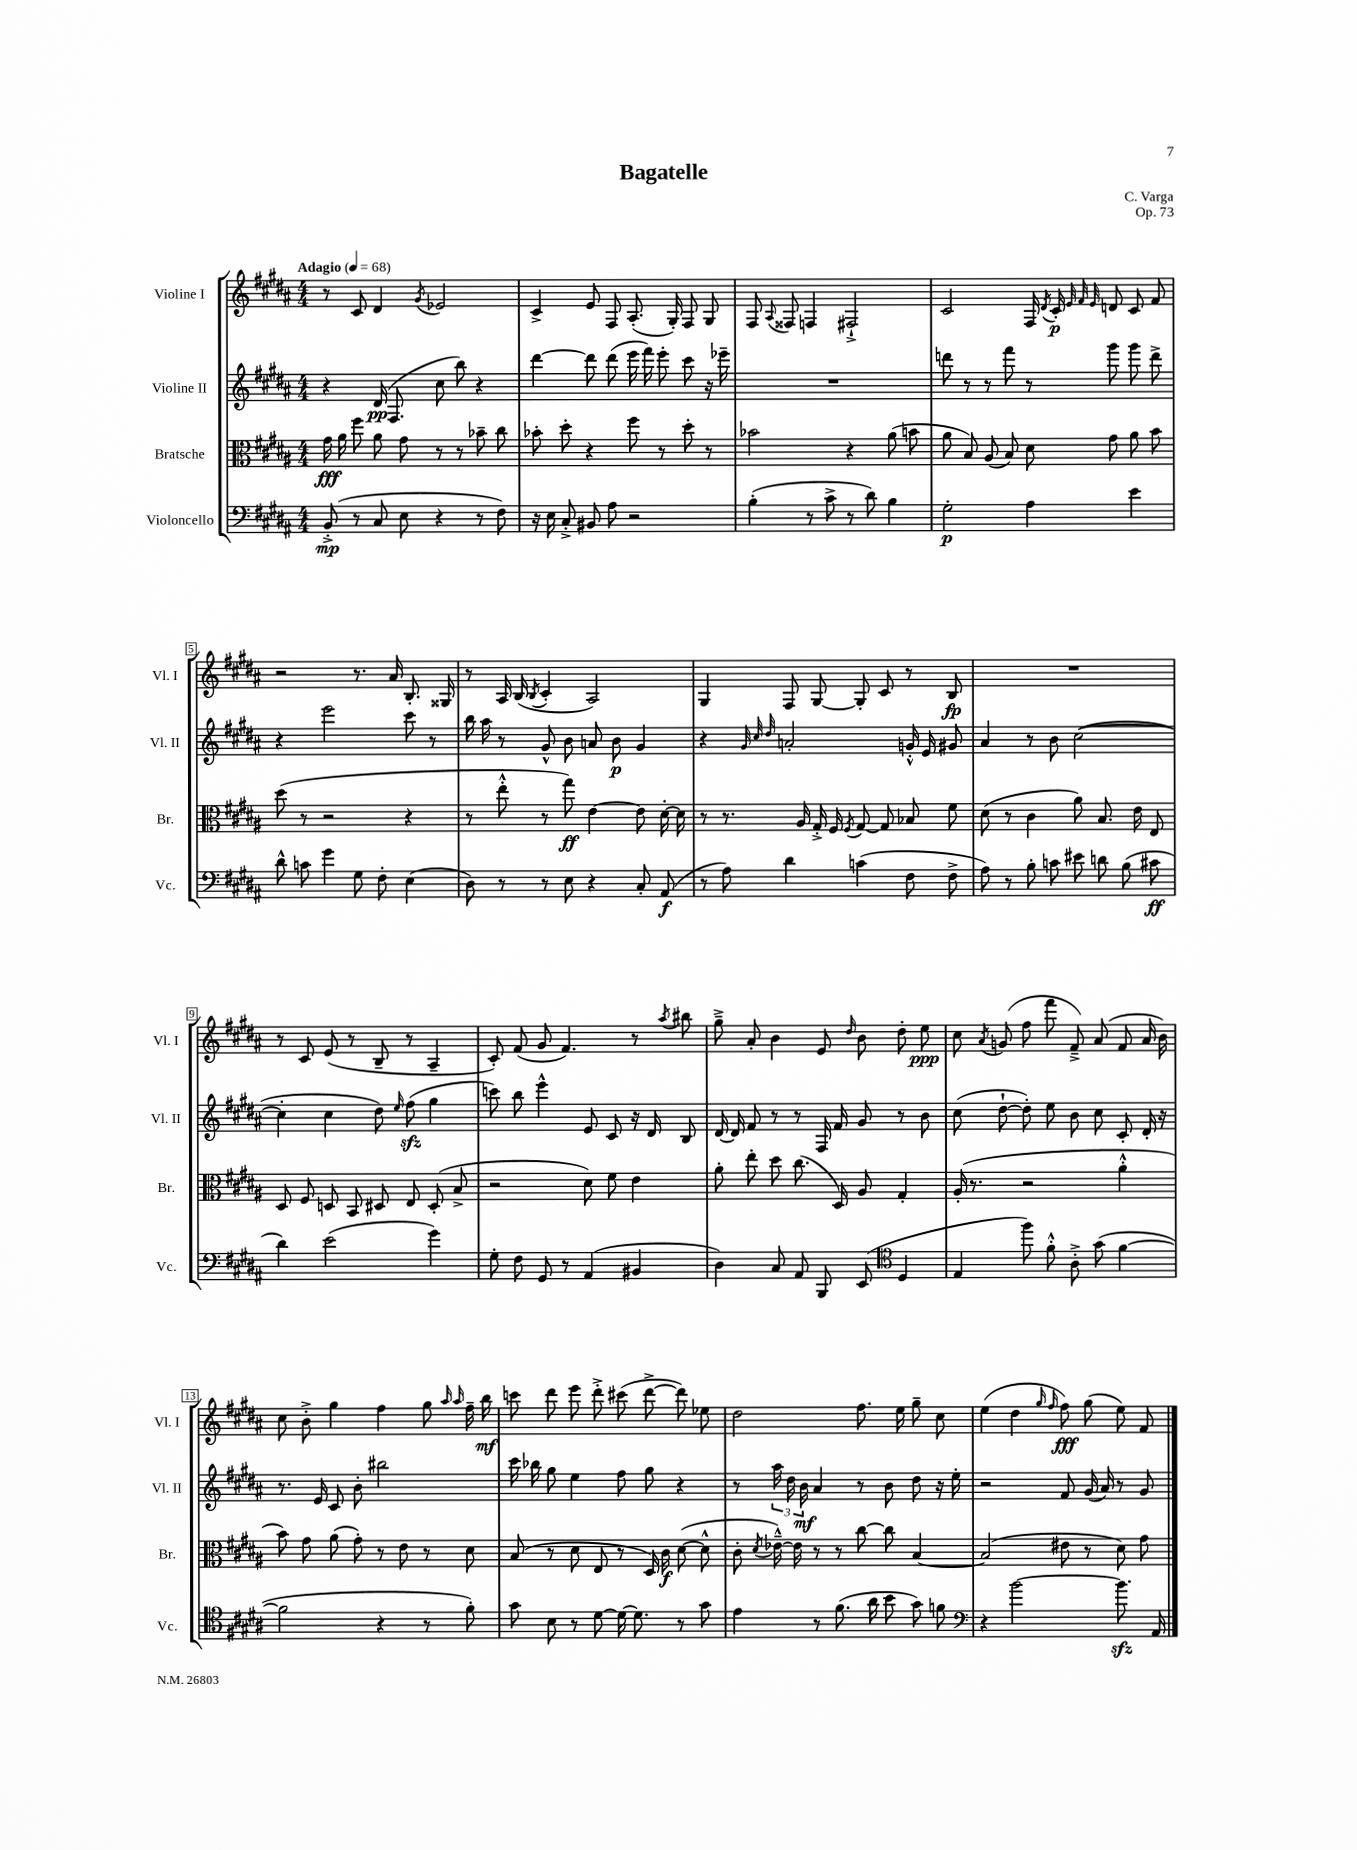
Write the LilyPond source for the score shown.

\header { title = "Bagatelle" composer = "C. Varga" opus = "Op. 73" }
<<
\new StaffGroup <<
\new Staff = "s0" \with { instrumentName = "Violine I" shortInstrumentName = "Vl. I" } {
    \clef treble \key b \major \numericTimeSignature \time 4/4 \tempo "Adagio" 4 = 68
    \autoBeamOff r8 cis'8 dis'4 \acciaccatura { gis'8 } ees'2 |
    cis'4-> e'8 fis8 ais8.-.( gis16-.) fis8 gis8 |
    fis8 \appoggiatura { ais8 } fisis8 f4 fis2-!-> |
    cis'2 fis16 \acciaccatura { dis'8 } cis'16-.\p \grace { e'32 fis'32 e'32 } d'8 cis'8 fis'8 |
    r2 r8. ais'16 b8.-. gisis16 |
    r8 ais16 b16( \acciaccatura { b8 } cis'4-. ais2) |
    gis4 fis8 gis8~ gis8-. cis'8 r8 b8\fp |
    R1 |
    r8 cis'8 e'8( r8 b8-- r8 ais4-- |
    cis'8-.) fis'8( gis'8 fis'4.) r8 \acciaccatura { ais''8 } bis''8 |
    gis''8---> ais'8-. b'4 e'8 \grace { dis''16 } b'8 dis''8-. e''8\ppp |
    cis''8 \acciaccatura { ais'8 } g'8( fis''8 fis'''8 fis'8--->) ais'8( fis'8 ais'16 b'16) |
    cis''8 b'8-.-> gis''4 fis''4 gis''8 \grace { ais''16 ais''16 } fis''16-- b''16\mf |
    c'''8 dis'''8 e'''8 dis'''8-.-> cis'''8( dis'''8~-> dis'''8) ees''8 |
    dis''2 fis''8. e''16 gis''8-- cis''8 |
    e''4( dis''4 \grace { gis''16 fis''16 } fis''8\fff) gis''8( e''8) fis'8 \bar "|." |
}
\new Staff = "s1" \with { instrumentName = "Violine II" shortInstrumentName = "Vl. II" } {
    \clef treble \key b \major \numericTimeSignature \time 4/4
    \autoBeamOff r4 dis'16\pp( fis8. cis''8 b''8) r4 |
    dis'''4~ dis'''8 dis'''8( e'''16 fis'''16) e'''8-. cis'''8 r16 ees'''16-- |
    R1 |
    d'''8 r8 r8 fis'''8 r8 gis'''8 gis'''8 d'''8-> |
    r4 e'''2 cis'''8 r8 |
    b''16 ais''16 r8 gis'8-^ b'8 a'8 b'8\p gis'4 |
    r4 \grace { gis'32 cis''32 dis''32 } a'2-. g'16-.-^ e'16 gis'8 |
    ais'4 r8 b'8 cis''2~( |
    cis''4-. cis''4 dis''8) \grace { e''16 } fis''8\sfz( gis''4 |
    c'''8) b''8 e'''4-^ e'8 cis'8 r16 dis'16 b8 |
    dis'16~ dis'16 fis'8 r8 r8 fis16 fis'16 gis'8 r8 b'8 |
    cis''8( dis''8~-! dis''8-.) e''8 b'8 cis''8 cis'8-. dis'16-. r16 |
    r8. e'16 cis'8 b'8-. bis''2 |
    cis'''16 bes''16 gis''8 e''4 fis''8 gis''8 r4 |
    r8 \tuplet 3/2 { ais''16 dis''16 b'16\mf } ais'4 r8 b'8 dis''8 r16 e''16-. |
    r2 fis'8 gis'16( ais'16) r8 gis'8 \bar "|." |
}
\new Staff = "s2" \with { instrumentName = "Bratsche" shortInstrumentName = "Br." } {
    \clef alto \key b \major \numericTimeSignature \time 4/4
    \autoBeamOff gis'16\fff ais'16 fis''8 ais'8 gis'8 r8 r8 bes'8-- cis''8 |
    bes'8-. dis''8-. r4 fis''8 r8 dis''8-. r8 |
    bes'2 r4 ais'8( b'8 |
    ais'8 b8) ais8( b8) dis'8 gis'8 ais'8 b'8 |
    dis''8( r8 r2 r4 |
    r8 e''8-.-^ r8 gis''8\ff) e'4~ e'8 dis'16~-. dis'16 |
    r8 r8. ais16 gis16-.-> fis16 \acciaccatura { fis8 } gis8~ gis8 bes8 fis'8 |
    dis'8( r8 cis'4 ais'8) b8. e'16 e8 |
    dis8 fis8 d8 b,8 dis8 e8 dis8-.( b8-> |
    r2 dis'8) fis'8 e'4 |
    ais'8-. e''8-. dis''8 cis''8.( dis16) ais8 gis4-. |
    ais16-.( r8. r2 ais'4-.-^ |
    b'8) gis'8 ais'8( gis'8-.) r8 e'8 r8 dis'8 |
    b8( r8 dis'8 e8 r8 dis16) cis'16\f dis'8~( dis'8-^ |
    cis'8-. \acciaccatura { dis'8 } ees'16~---^) ees'16 r8 r8 cis''8~ cis''8 b4~ |
    b2( eis'8 r8 dis'8) gis'8 \bar "|." |
}
\new Staff = "s3" \with { instrumentName = "Violoncello" shortInstrumentName = "Vc." } {
    \clef bass \key b \major \numericTimeSignature \time 4/4
    \autoBeamOff b,8-.->\mp( r8 cis8 e8 r4 r8 fis8) |
    r16 e16 cis8-.-> bis,8 ais8 r2 |
    b4-.( r8 cis'8-> r8 dis'8) b4 |
    gis2-.\p ais4 e'4 |
    dis'8-^ c'8 gis'4 gis8 fis8-. e4( |
    dis8) r8 r8 e8 r4 cis8-. ais,8\f( |
    r8 ais8) dis'4 c'4( fis8 fis8-> |
    ais8) r8 b8-. c'8 eis'8 d'8 b8( cis'8\ff |
    dis'4) e'2( gis'4) |
    gis8-. fis8 gis,8 r8 ais,4( bis,4 |
    dis4) cis8 ais,8 b,,8 e,8( \clef tenor dis4 |
    e4 fis''8) fis'8-.-^ ais8-.-> gis'8( fis'4~ |
    fis'2 r4 r8 fis'8-.) |
    gis'8 b8 r8 dis'8~ dis'16~ dis'8. r8 gis'8 |
    e'4 r8 fis'8.( ais'16 b'8 gis'8) f'8 |
    \clef bass r4 b'2~ b'8.\sfz ais,16 \bar "|." |
}
>>
>>
\layout { \context { \Score \override BarNumber.stencil = #(make-stencil-boxer 0.1 0.3 ly:text-interface::print) } }
